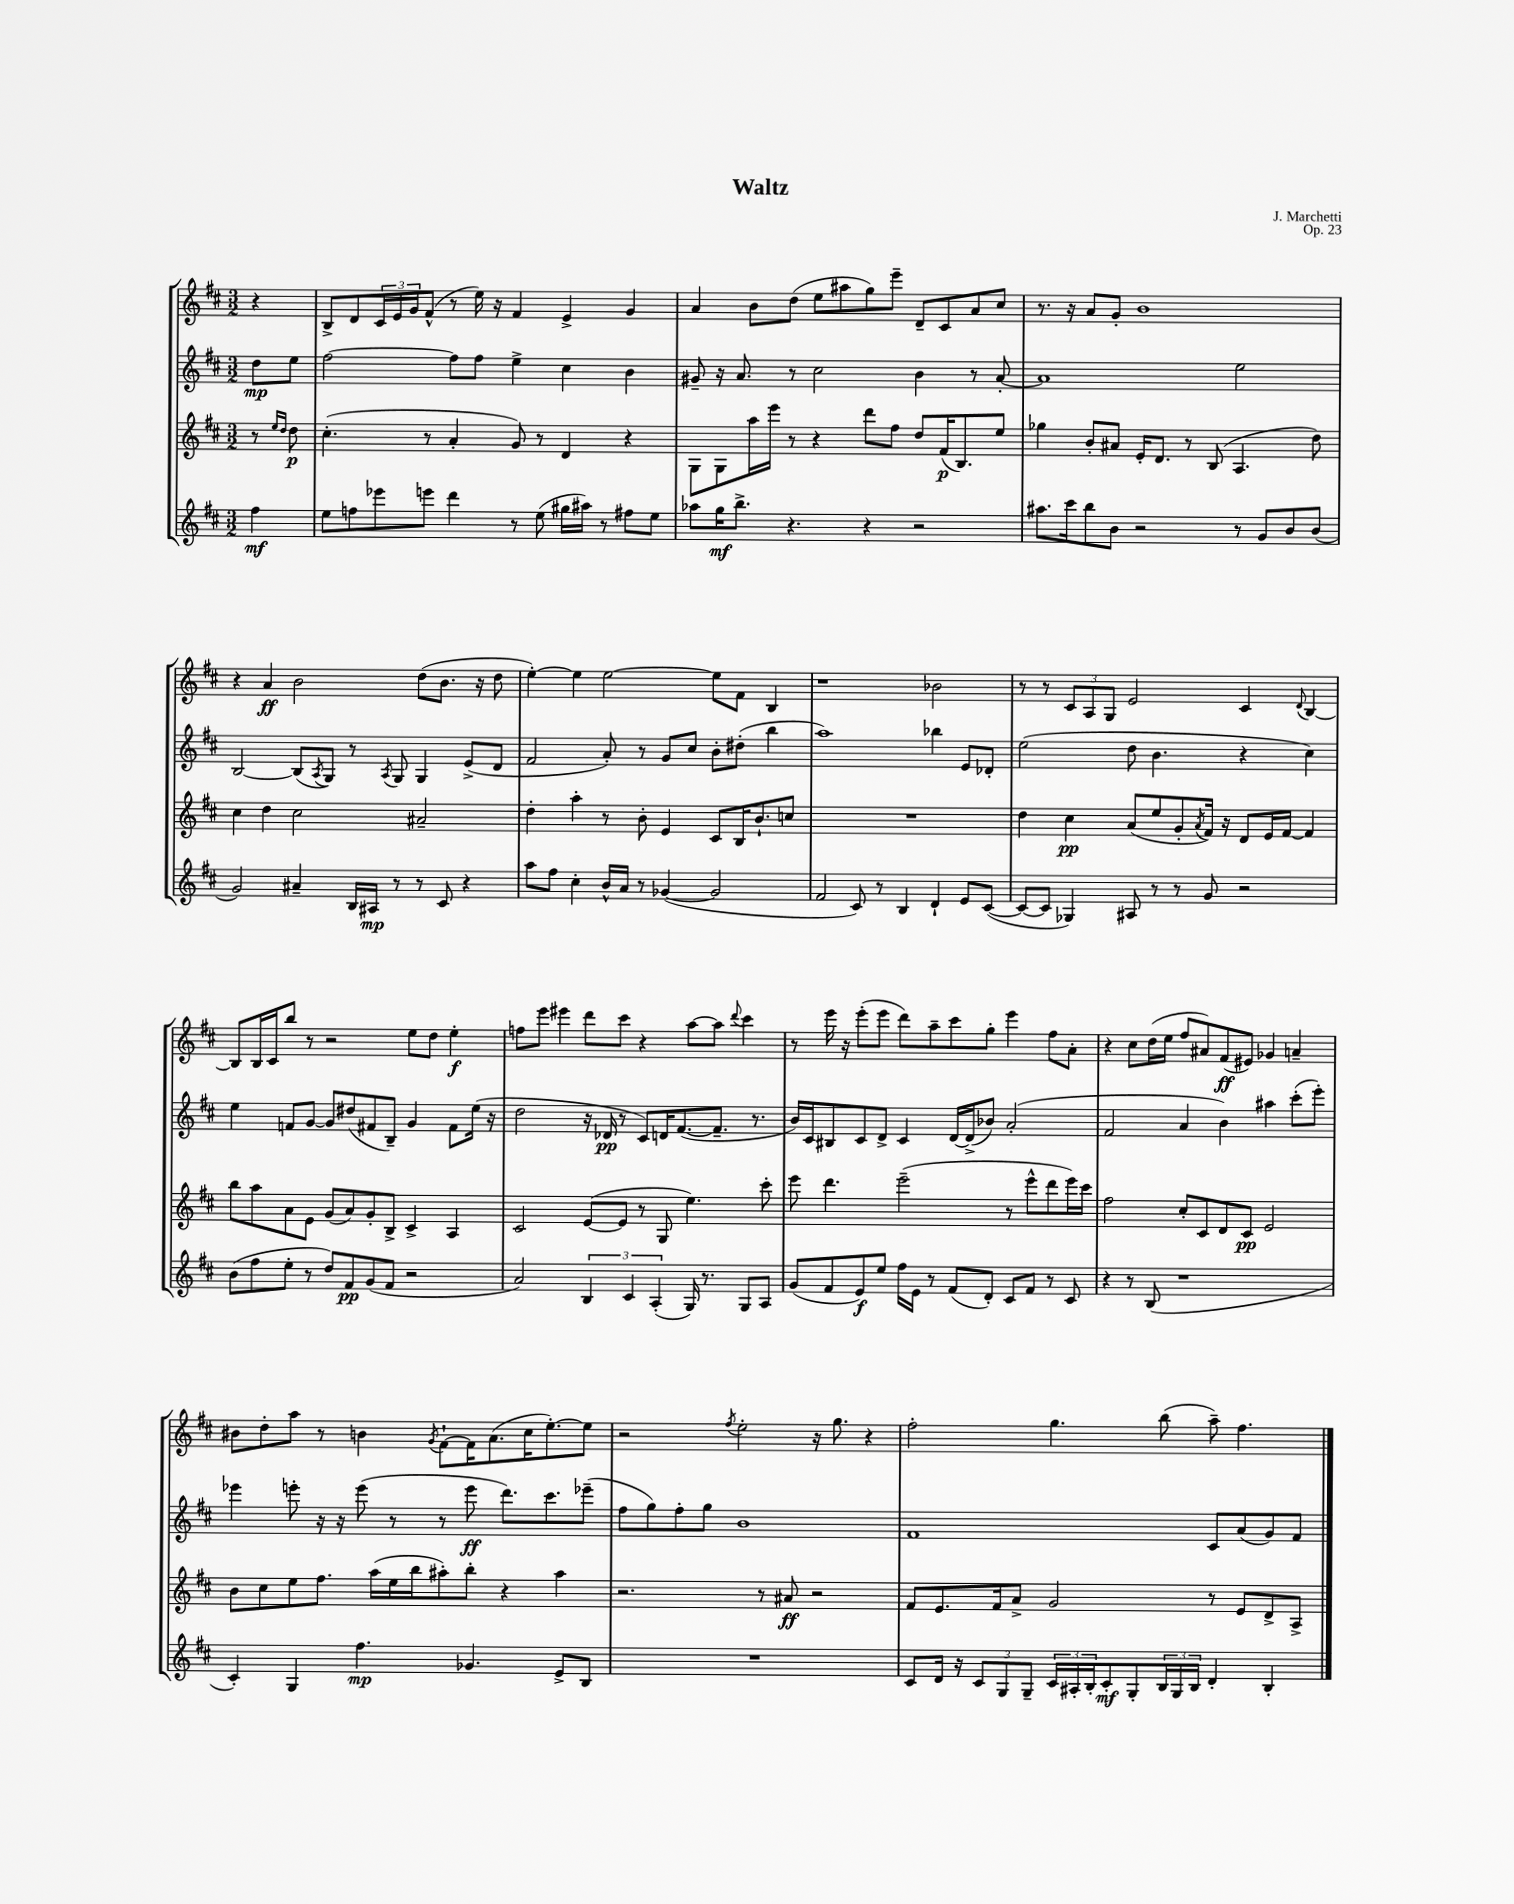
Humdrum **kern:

**kern	**kern	**kern	**kern
*staff4	*staff3	*staff2	*staff1
*clefG2	*clefG2	*clefG2	*clefG2
*k[f#c#]	*k[f#c#]	*k[f#c#]	*k[f#c#]
*M3/2	*M3/2	*M3/2	*M3/2
4ff#	8r	8dd	4r
.	16qqee	.	.
.	16qqdd	.	.
.	8dd	8ee	.
=	=	=	=
8ee	(4.cc#'	[2ff#	8B^
8ff	.	.	8d
8eee-	.	.	24c#
.	.	.	24e
.	.	.	24g
8eee	8r	.	(8f#^^
4ddd	4a'	8ff#]	8r
.	.	8ff#	16ee)
.	.	.	16r
8r	8g)	4ee^	4f#
(8ee	8r	.	.
16gg#	4d	4cc#	4e^
16aa#)	.	.	.
8r	.	.	.
8ff#	4r	4b	4g
8ee	.	.	.
=	=	=	=
8aa-	8G	8g#~	4a
16gg	8G	16r	.
8.bb^	.	8.a	.
.	16aa	.	8b
.	16eee	.	.
4.r	8r	8r	(8dd
.	4r	2cc#	8ee
.	.	.	8aa#
4r	8ddd	.	8gg)
.	8ff#	.	8eee~
2r	8dd	4b	8d~
.	(16f#	.	8c#
.	8.B)	.	.
.	.	8r	8a
.	8ee	[8a'	8cc#
=	=	=	=
8.aa#	4gg-	1a]	8.r
16ccc#	.	.	16r
8bb	8b'	.	8a
8b	8a#	.	8g'
2r	16e'	.	1b
.	8.d	.	.
.	8r	.	.
.	(8B	.	.
8r	4.A	2ee	.
8g	.	.	.
8b	.	.	.
(8b	8dd)	.	.
=	=	=	=
2g)	4cc#	[2B	4r
.	4dd	.	4a
4a#~	2cc#	(8B]	2b
.	.	8qA	.
.	.	8G)	.
16B	.	8r	.
16A#	.	.	.
.	.	8qA	.
8r	.	8G	.
8r	2a#~	4G	(8dd
8c#	.	.	8.b
4r	.	(8e^	.
.	.	.	16r
.	.	8d	8dd
=	=	=	=
8aa	4dd'	2f#	[4ee')
8ff#	.	.	.
4cc#'	4aa'	.	4ee]
16b^^	8r	8a')	[2ee
16a	.	.	.
8r	8b'	8r	.
([4g-	4e	8g	.
.	.	8cc#	.
2g-]	8c#	8b'	8ee]
.	16B	(8dd#'	8f#
.	8.b`	.	.
.	.	4bb	4B
.	8cc	.	.
=	=	=	=
2f#	1.r	1aa)	1r
8c#)	.	.	.
8r	.	.	.
4B	.	.	.
4d`	.	4bb-	2b-
8e	.	8e	.
([8c#	.	8d-'	.
=	=	=	=
8c#_	4dd	(2ee	8r
8c#]	.	.	8r
4G-)	4cc#	.	12c#
.	.	.	12A
.	.	.	12G
8A#	(8a	8dd	2e
8r	8ee	4.b	.
8r	8g'	.	.
.	8qa	.	.
8g	16f#)	.	.
.	16r	.	.
2r	8d	4r	4c#
.	16e	.	.
.	[16f#	.	.
.	.	.	8qqd
.	4f#]	4cc#)	[4B
=	=	=	=
(8b	8bb	4ee	8B]
8ff#	8aa	.	16B
.	.	.	16c#
8ee'	8a	8f	8bb
8r	8e	[8g	8r
8dd)	(8g	8g]	2r
8f#	8a)	(8dd#	.
(8g	8g'	8f#	.
8f#	8B^	8B~)	.
2r	4c#^	4g	8ee
.	.	.	8dd
.	4A	8f#	4ee'
.	.	(16ee	.
.	.	16r	.
=	=	=	=
2a)	2c#	2dd	8ff
.	.	.	8eee
.	.	.	4eee#
6B	([8e	16r	8ddd
.	.	16d-	.
.	8e]	8r	8ccc#
6c#	.	.	.
.	8r	8c#)	4r
(6A'	.	.	.
.	8G	16d	.
.	.	([8.f#	.
16G)	4.ee)	.	[8aa
8.r	.	.	.
.	.	8.f#~]	8aa]
.	.	.	8qqddd
8G	.	.	4ccc#
.	.	8.r	.
8A	8ccc#'	.	.
=	=	=	=
(8g	8eee	16b)	8r
.	.	16c#	.
8f#	4.ddd	8B#	16eee
.	.	.	16r
8e)	.	8c#	(8eee'
8ee	.	8d^	8eee
16ff#	(2eee~	4c#	8ddd)
16e	.	.	.
8r	.	.	8aa~
(8f#	.	[16d	8ccc#
.	.	(16d^]	.
8d')	.	8b-)	8gg'
8c#	8r	(2a'	4eee
8f#	8eee^^	.	.
8r	8ddd	.	8ff#
8c#	16eee)	.	8a'
.	16ccc#	.	.
=	=	=	=
4r	2ff#	2f#	4r
8r	.	.	8cc#
(8B	.	.	(16dd
.	.	.	16ee
1r	8cc#'	4a	8ff#
.	8c#	.	8a#)
.	8d	4b)	(8f#
.	8c#	.	8e#)
.	2e	4aa#	4g-
.	.	(8ccc#'	4a~
.	.	8eee')	.
=	=	=	=
4c#')	8b	4eee-	8b#
.	8cc#	.	8dd'
4G	8ee	8eee'	8aa
.	8.ff#	16r	8r
.	.	16r	.
4.ff#	.	(8eee	4b
.	(16aa	.	.
.	16ee	8r	.
.	16bb	.	.
.	.	.	8qg
.	8aa#')	8r	[8f#`
4.g-	8bb'	8eee	16f#]
.	.	.	(8.a
.	4r	8.ddd)	.
.	.	.	16cc#
.	.	8.ccc#	[8.ee')
8e^	4aa#	.	.
8B	.	(8eee-~	8ee]
=	=	=	=
1.r	2.r	8ff#	2r
.	.	8gg)	.
.	.	8ff#'	.
.	.	8gg	.
.	.	.	8qff#
.	.	1b	2ee'
.	8r	.	.
.	8a#	.	.
.	2r	.	16r
.	.	.	8.gg
.	.	.	4r
=	=	=	=
8c#	8f#	1f#	2ff#'
16d	8.e	.	.
16r	.	.	.
12c#	.	.	.
.	16f#	.	.
12G	.	.	.
.	8a^	.	.
12G~	.	.	.
24c#	2g	.	4.gg
24A#'	.	.	.
24B'	.	.	.
8c#'	.	.	.
8G'	.	.	.
24B	.	.	(8bb
24G	.	.	.
24B	.	.	.
4d'	8r	8c#	8aa~)
.	8e	(8a	4.ff#
4B'	8d^	8g)	.
.	8A^	8f#	.
==	==	==	==
*-	*-	*-	*-
